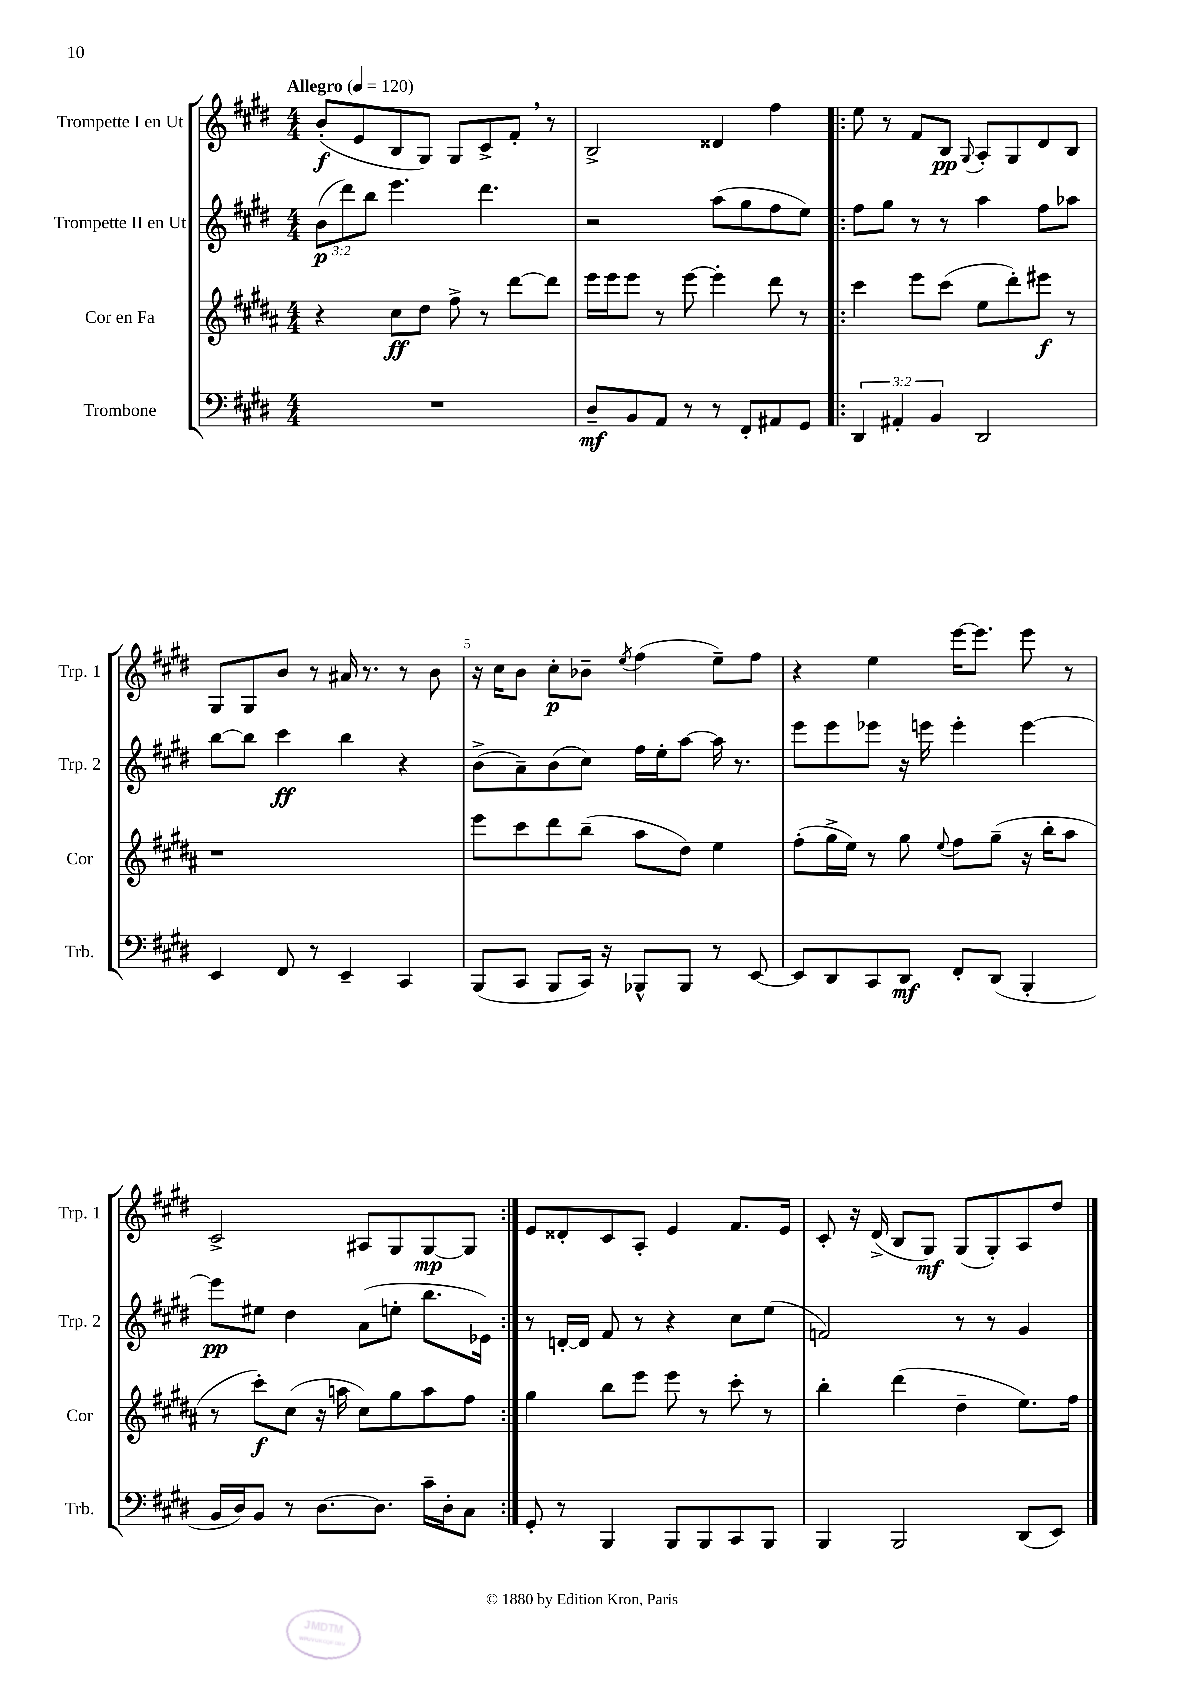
<<
\new StaffGroup <<
\new Staff = "s0" \with { instrumentName = "Trompette I en Ut" shortInstrumentName = "Trp. 1" } {
    \clef treble \key e \major \numericTimeSignature \time 4/4 \tempo "Allegro" 4 = 120
    b'8-.\f( e'8 b8 gis8) gis8 cis'8-> fis'8-. \breathe r8 |
    b2-> disis'4 fis''4 |
    \repeat volta 2 { e''8 r8 fis'8 b8\pp \appoggiatura { gis8 } a8-. gis8 dis'8 b8 |
    gis8 gis8 b'8 r8 ais'16 r8. r8 b'8 |
    r16 cis''16 b'8 cis''8-.\p bes'8-- \acciaccatura { e''8 } fis''4( e''8--) fis''8 |
    r4 e''4 e'''16~ e'''8. e'''8 r8 |
    cis'2-> ais8 gis8 gis8~\mp gis8 | }
    e'8 disis'8-. cis'8 a8-. e'4 fis'8. e'16 |
    cis'8-. r16 dis'16->( b8 gis8\mf) gis8( gis8-.) a8 dis''8 \bar "|." |
}
\new Staff = "s1" \with { instrumentName = "Trompette II en Ut" shortInstrumentName = "Trp. 2" } {
    \clef treble \key e \major \numericTimeSignature \time 4/4 \override Staff.TupletNumber.text = #tuplet-number::calc-fraction-text
    \tuplet 3/2 { b'8\p( dis'''8) b''8 } e'''4. dis'''4. |
    r2 a''8( gis''8 fis''8 e''8) |
    \repeat volta 2 { fis''8 gis''8 r8 r8 a''4 fis''8 aes''8 |
    b''8~ b''8 cis'''4\ff b''4 r4 |
    b'8->( a'8--) b'8( cis''8) fis''16 e''16-. a''8~ a''16 r8. |
    e'''8 e'''8 ees'''8 r16 e'''16 e'''4-. e'''4~ |
    e'''8\pp eis''8 dis''4 a'8( e''8-. b''8. ees'16) | }
    r8 d'16~-. d'16 fis'8 r8 r4 cis''8 e''8( |
    f'2) r8 r8 gis'4 \bar "|." |
}
\new Staff = "s2" \with { instrumentName = "Cor en Fa" shortInstrumentName = "Cor" } {
    \clef treble \key b \major \numericTimeSignature \time 4/4
    r4 cis''8\ff dis''8 fis''8-> r8 dis'''8~ dis'''8 |
    e'''16 e'''16 e'''8 r8 e'''8~ e'''4-. dis'''8 r8 |
    \repeat volta 2 { cis'''4 e'''8 cis'''8( e''8 dis'''8-.) eis'''8\f r8 |
    r1 |
    e'''8 cis'''8 dis'''8 b''8--( ais''8 dis''8) e''4 |
    fis''8-.( gis''16-> e''16) r8 gis''8 \appoggiatura { e''8 } fis''8 gis''8--( r16 b''16-. ais''8 |
    r8 cis'''8-.\f) cis''8( r16 a''16 cis''8) gis''8 a''8 fis''8 | }
    gis''4 b''8 e'''8 e'''8 r8 cis'''8-. r8 |
    b''4-. dis'''4( dis''4-- e''8.) fis''16 \bar "|." |
}
\new Staff = "s3" \with { instrumentName = "Trombone" shortInstrumentName = "Trb." } {
    \clef bass \key e \major \numericTimeSignature \time 4/4 \override Staff.TupletNumber.text = #tuplet-number::calc-fraction-text
    R1 |
    dis8--\mf b,8 a,8 r8 r8 fis,8-. ais,8 gis,8 |
    \repeat volta 2 { \tuplet 3/2 { dis,4 ais,4-. b,4 } dis,2 |
    e,4 fis,8 r8 e,4-- cis,4 |
    b,,8( cis,8 b,,8 cis,16) r16 bes,,8-^ bes,,8 r8 e,8~ |
    e,8 dis,8 cis,8 dis,8\mf fis,8-. dis,8( b,,4-. |
    b,16 dis16) b,8 r8 dis8.~ dis8. cis'16-- dis16-. cis8 | }
    gis,8-. r8 b,,4 b,,8 b,,8 cis,8 b,,8 |
    b,,4 b,,2 dis,8( e,8) \bar "|." |
}
>>
>>
\layout { \context { \Score \override BarNumber.break-visibility = ##(#f #t #t) barNumberVisibility = #(every-nth-bar-number-visible 5) } }
